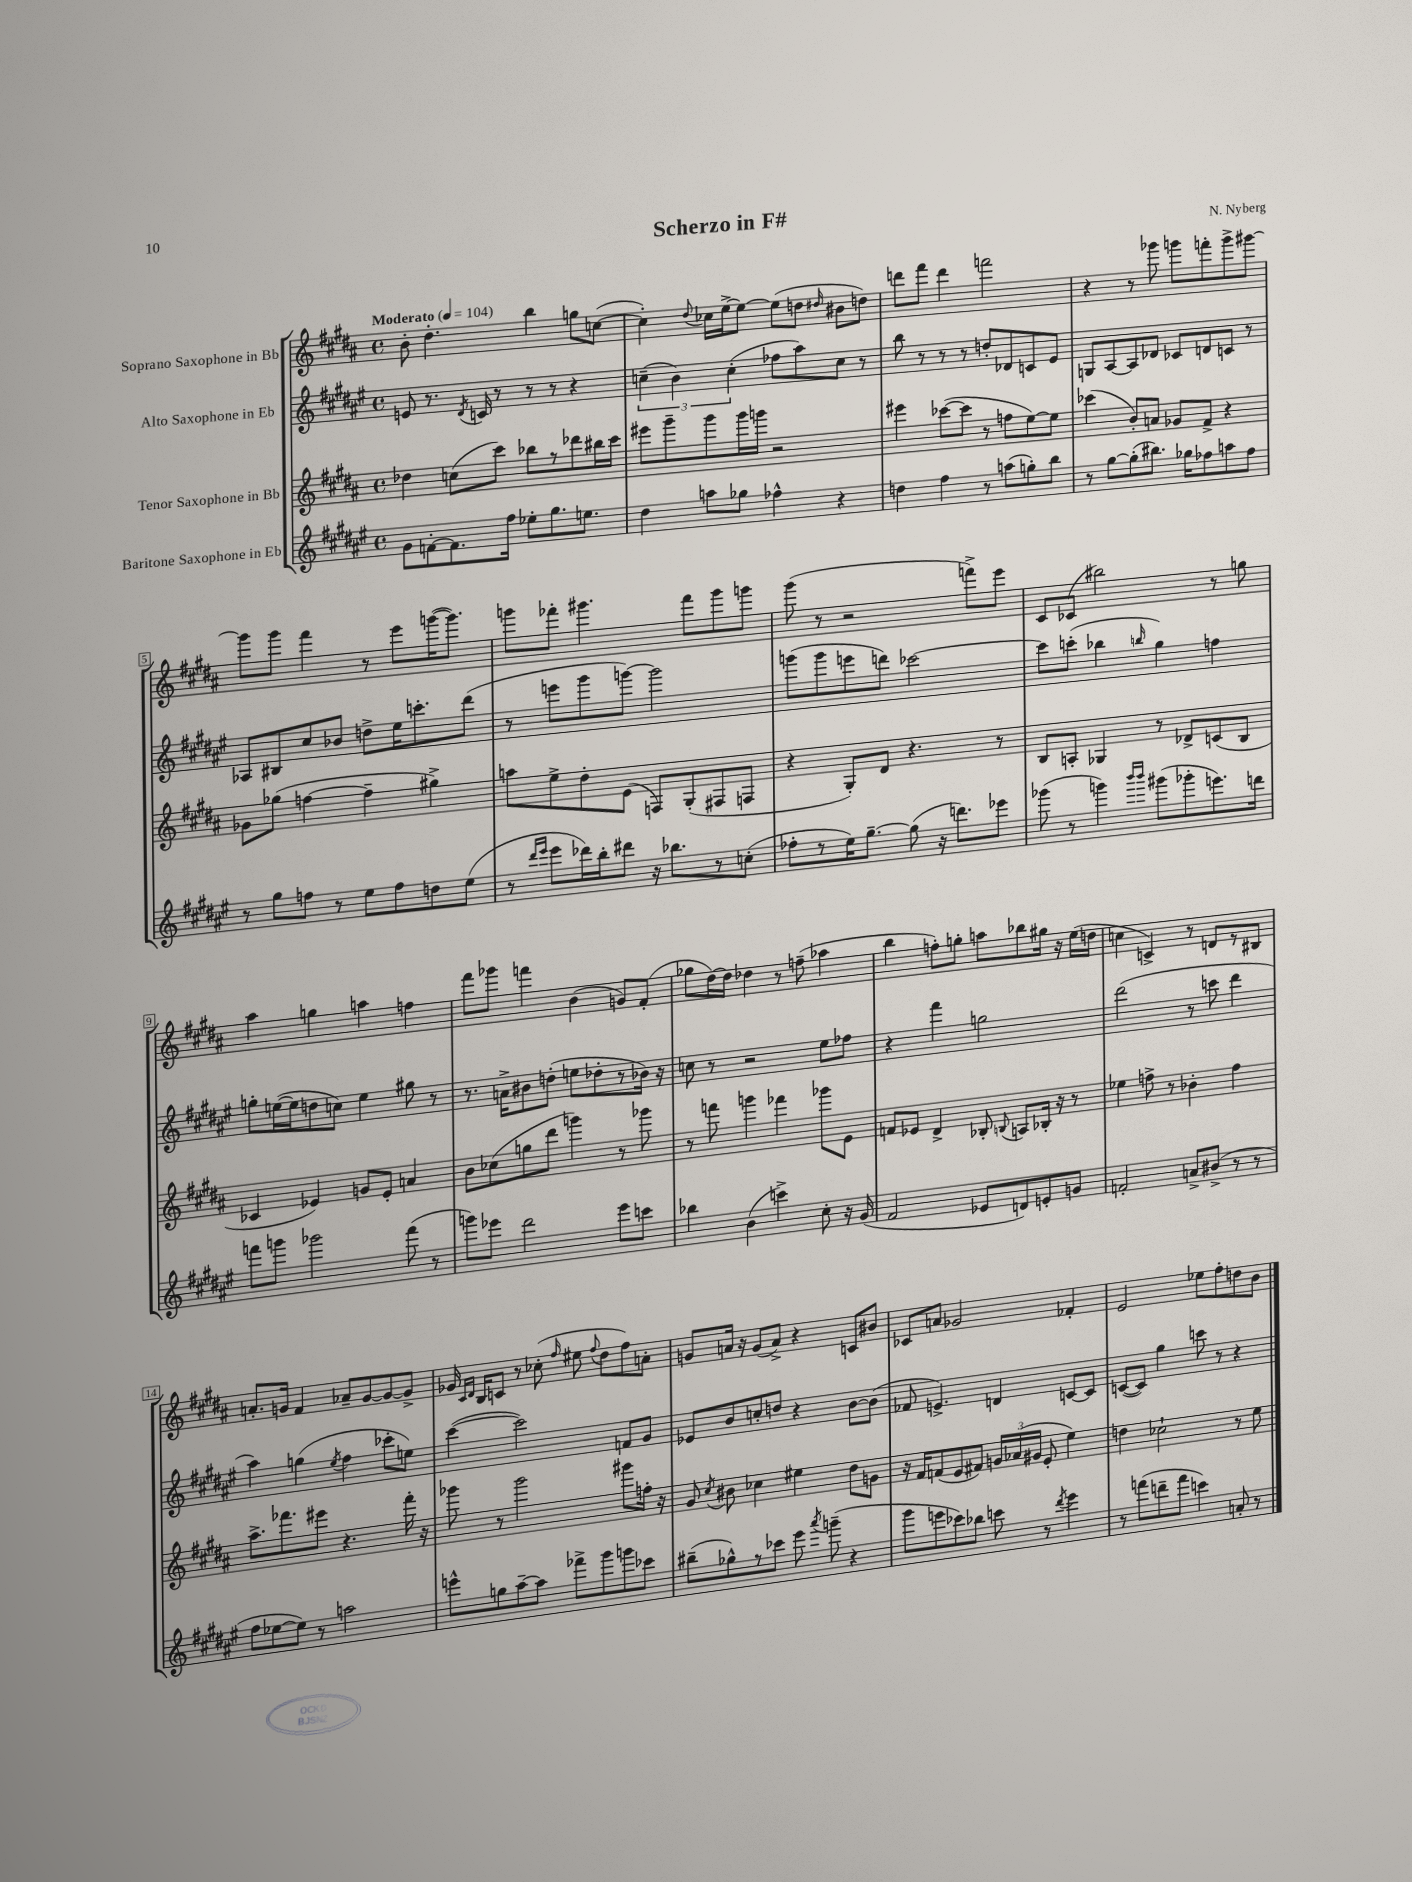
\header { title = "Scherzo in F#" composer = "N. Nyberg" }
<<
\new StaffGroup <<
\new Staff = "s0" \with { instrumentName = "Soprano Saxophone in Bb" } {
    \clef treble \key b \major \defaultTimeSignature \time 4/4 \tempo "Moderato" 4 = 104
    \autoBeamOff b'8-. dis''4.-. b''4 g''8[ c''8]~( |
    c''4-.) \appoggiatura { dis''8 } ces''16[ e''16~-> e''8]~ e''8[( d''8] \grace { dis''16 } bis'8[ d''8]) |
    d'''8[ fis'''8] d'''4 f'''2 |
    r4 r8 ges'''8 g'''8[ f'''8-. g'''8-> gis'''8]~ |
    gis'''8[ gis'''8] fis'''4 r8 e'''8[ g'''16~( g'''8.]) |
    g'''8[ fes'''8]-. gis'''4. fes'''8[ gis'''8 g'''8] |
    gis'''8( r8 r2 f'''8[->) e'''8] |
    cis'8[ ces'8]( bis''2) r8 g''8 |
    ais''4 g''4 a''4 f''4 |
    fis'''8[ ges'''8] f'''4 b'4( g'8[) fis'8]-.( |
    ges''8[ dis''16~) dis''16] des''4 r8 f''8--( aes''4 |
    b''4 f''8[-.) g''8]-. a''8[ bes''8 gis''16] r16 e''16[( d''16] |
    c''4 c'4->) r8 d'8[ r8 bis8] |
    a'8.[-. g'16] fis'4 aes'8[-- g'8~ g'8~ g'8]-> |
    ges'16 \grace { cis'16[ dis'16] } b16[ c'8] r8 ces''8-.( \grace { fis''16 } eis''8 \appoggiatura { fis''8 } dis''8[ fis''8) a'8]-. |
    g'8[ a'16] r16 g'8[( a'8]->) r4 c'8[ bis'8] |
    ces'8[ a'8] ges'2 fes'4-. |
    e'2 ees''8[ fis''8-. d''8 b'8] \bar "|." |
}
\new Staff = "s1" \with { instrumentName = "Alto Saxophone in Eb" } {
    \clef treble \key fis \major \defaultTimeSignature \time 4/4
    \autoBeamOff e'8 r8. \acciaccatura { dis'8 } c'16 r8 r8 r8 r4 |
    \tuplet 3/2 { c''4--( b'4) c''4-.( } fes''8[ ais''8) c''8] r8 |
    b''8 r8 r8 r8 d''8[-. des'8 c'8 eis'8] |
    g8[ ais8~ ais8 des'8] ces'8[ d'8 c'8] r8 |
    aes8[ bis8 cis''8 bes'8] d''8[-> eis''16 c'''8.-. dis'''8]( |
    r8 e'''8[ gis'''8 g'''8]~) g'''2 |
    g'''8[( g'''8 e'''8 d'''8]) ces'''2~ |
    ces'''8[ c'''8]-.( bes''4 \grace { b''16 } gis''4) f''4 |
    g''8[-. e''16~( e''16 d''8 c''8]) e''4 gis''8 r8 |
    r8. a'16[-> bis'8 d''8]-.( e''8[ des''8-. r8 bes'16]) r16 |
    c''8 r8 r2 eis''8[ fes''8] |
    r4 fis'''4 g''2 |
    dis'''2( r8 c'''8 dis'''4 |
    ais''4) g''4( \acciaccatura { eis''8 } fis''4 ces'''8[-. e''8]) |
    cis'''4~( cis'''2) f'8[ gis'8] |
    ees'8[ b'8 c''8-. d''8] r4 b'8[~ b'8]( |
    fes'8 e'4.->) d'4 c'8[~ c'8] |
    c'8[~( c'8]) gis''4 c'''8 r8 r4 \bar "|." |
}
\new Staff = "s2" \with { instrumentName = "Tenor Saxophone in Bb" } {
    \clef treble \key b \major \defaultTimeSignature \time 4/4
    \autoBeamOff des''4 c''8[( cis'''8]) bes''8[ r8 des'''8 bis''16 cis'''16] |
    eis'''8[ gis'''8-- gis'''8 gis'''16 g'''16] r2 |
    eis'''4 ces'''8[~( ces'''8] r8 f''8[ e''8~) e''8] |
    ces'''4( b'8[-.) a'8] ges'8[ fis'8]-> r4 |
    ges'8[ ges''8]( f''4~ f''4-- gis''4->) |
    a''8[ e''8-> dis''8-. e'8]( f8[) gis8-.( fis8 f8] |
    r4 gis8[-.) dis'8] r4. r8 |
    b8[ a8]-. ges4 r8 des'8[-> c'8( b8] |
    ces'4 ees'4) g'8[ ees'8]-. a'4 |
    b'8[ ces''8( g''8 dis'''8] g'''4) r8 ges'''8 |
    r8 f'''8 g'''4 fes'''4 ges'''8[ e'8] |
    f'8[ ees'8] dis'4-> bes8-. \appoggiatura { b8 } a8[ bes16]-. r16 r8 |
    ees''4 f''8-> r8 bes'4-. f''4 |
    ais''8.[-> fes'''8. eis'''8] r4. fes'''16-. r16 |
    ges'''8 r8 ges'''2 gis'''8[ f''16]-. r16 |
    gis'8 \acciaccatura { cis''8 } bis'8 ces''4 eis''4 dis''8[ g'8] |
    r16 fis'16[ f'8( e'8 fis'8]) \tuplet 3/2 { g'16[ aes'16( gis'16] } e'8-. e''4) |
    d''4 ces''2-! r8 e''8 \bar "|." |
}
\new Staff = "s3" \with { instrumentName = "Baritone Saxophone in Eb" } {
    \clef treble \key fis \major \defaultTimeSignature \time 4/4
    \autoBeamOff gis'8[ f'8~-. f'8. fis''16] ees''8[-. gis''8. e''8.] |
    dis''4 a''8[ ges''8] fes''4-^ r4 |
    d''4 fis''4 r8 a''8[( g''8-.) b''8] |
    r8 gis''8[~ gis''8-.( bis''8.]) ges''16[ fes''8 a''8 fes''8] |
    r8 gis''8[ f''8] r8 eis''8[ f''8 d''8 eis''8]( |
    r8 \grace { dis'''16[ eis'''16] } eis'''8[ des'''16) b''16-. dis'''8] r16 bes''8.[ r8 c''8]-.( |
    fes''8[-. r8 eis''16) gis''8.]~-- gis''8( r16 d'''8.[) ees'''8] |
    ges'''8( r8 g'''4) \grace { b'''16[ b'''16] } gis'''8[( ges'''8-. e'''8.) d'''16] |
    f'''8[ g'''8] ges'''2 f'''8( r8 |
    g'''8[) ees'''8] dis'''2 ees'''8[ c'''8] |
    bes''4 b'4( c'''4->) cis''8-. r16 gis'16( |
    fis'2 ees'8[ d'8) e'8-. g'8] |
    f'2-. a'8[-> bis'8]->( r8 r8 |
    fis''8[ ees''8~ ees''8]) r8 a''2 |
    e'''8[-^ g''8 ais''8~-- ais''8] fes'''8[-> gis'''8 g'''8 ces'''8] |
    bis''8[--( ges''8-^) r8 ces'''8] eis'''8 \acciaccatura { ais'''8 } g'''8--( r4 |
    gis'''8[ e'''8 ces'''8) bes''8] c'''8 r8 \acciaccatura { dis'''8 } e'''4 |
    r8 f'''8[( d'''8-- f'''8] c'''4) a'8-. r8 \bar "|." |
}
>>
>>
\layout { \context { \Score \override BarNumber.stencil = #(make-stencil-boxer 0.1 0.3 ly:text-interface::print) } }
